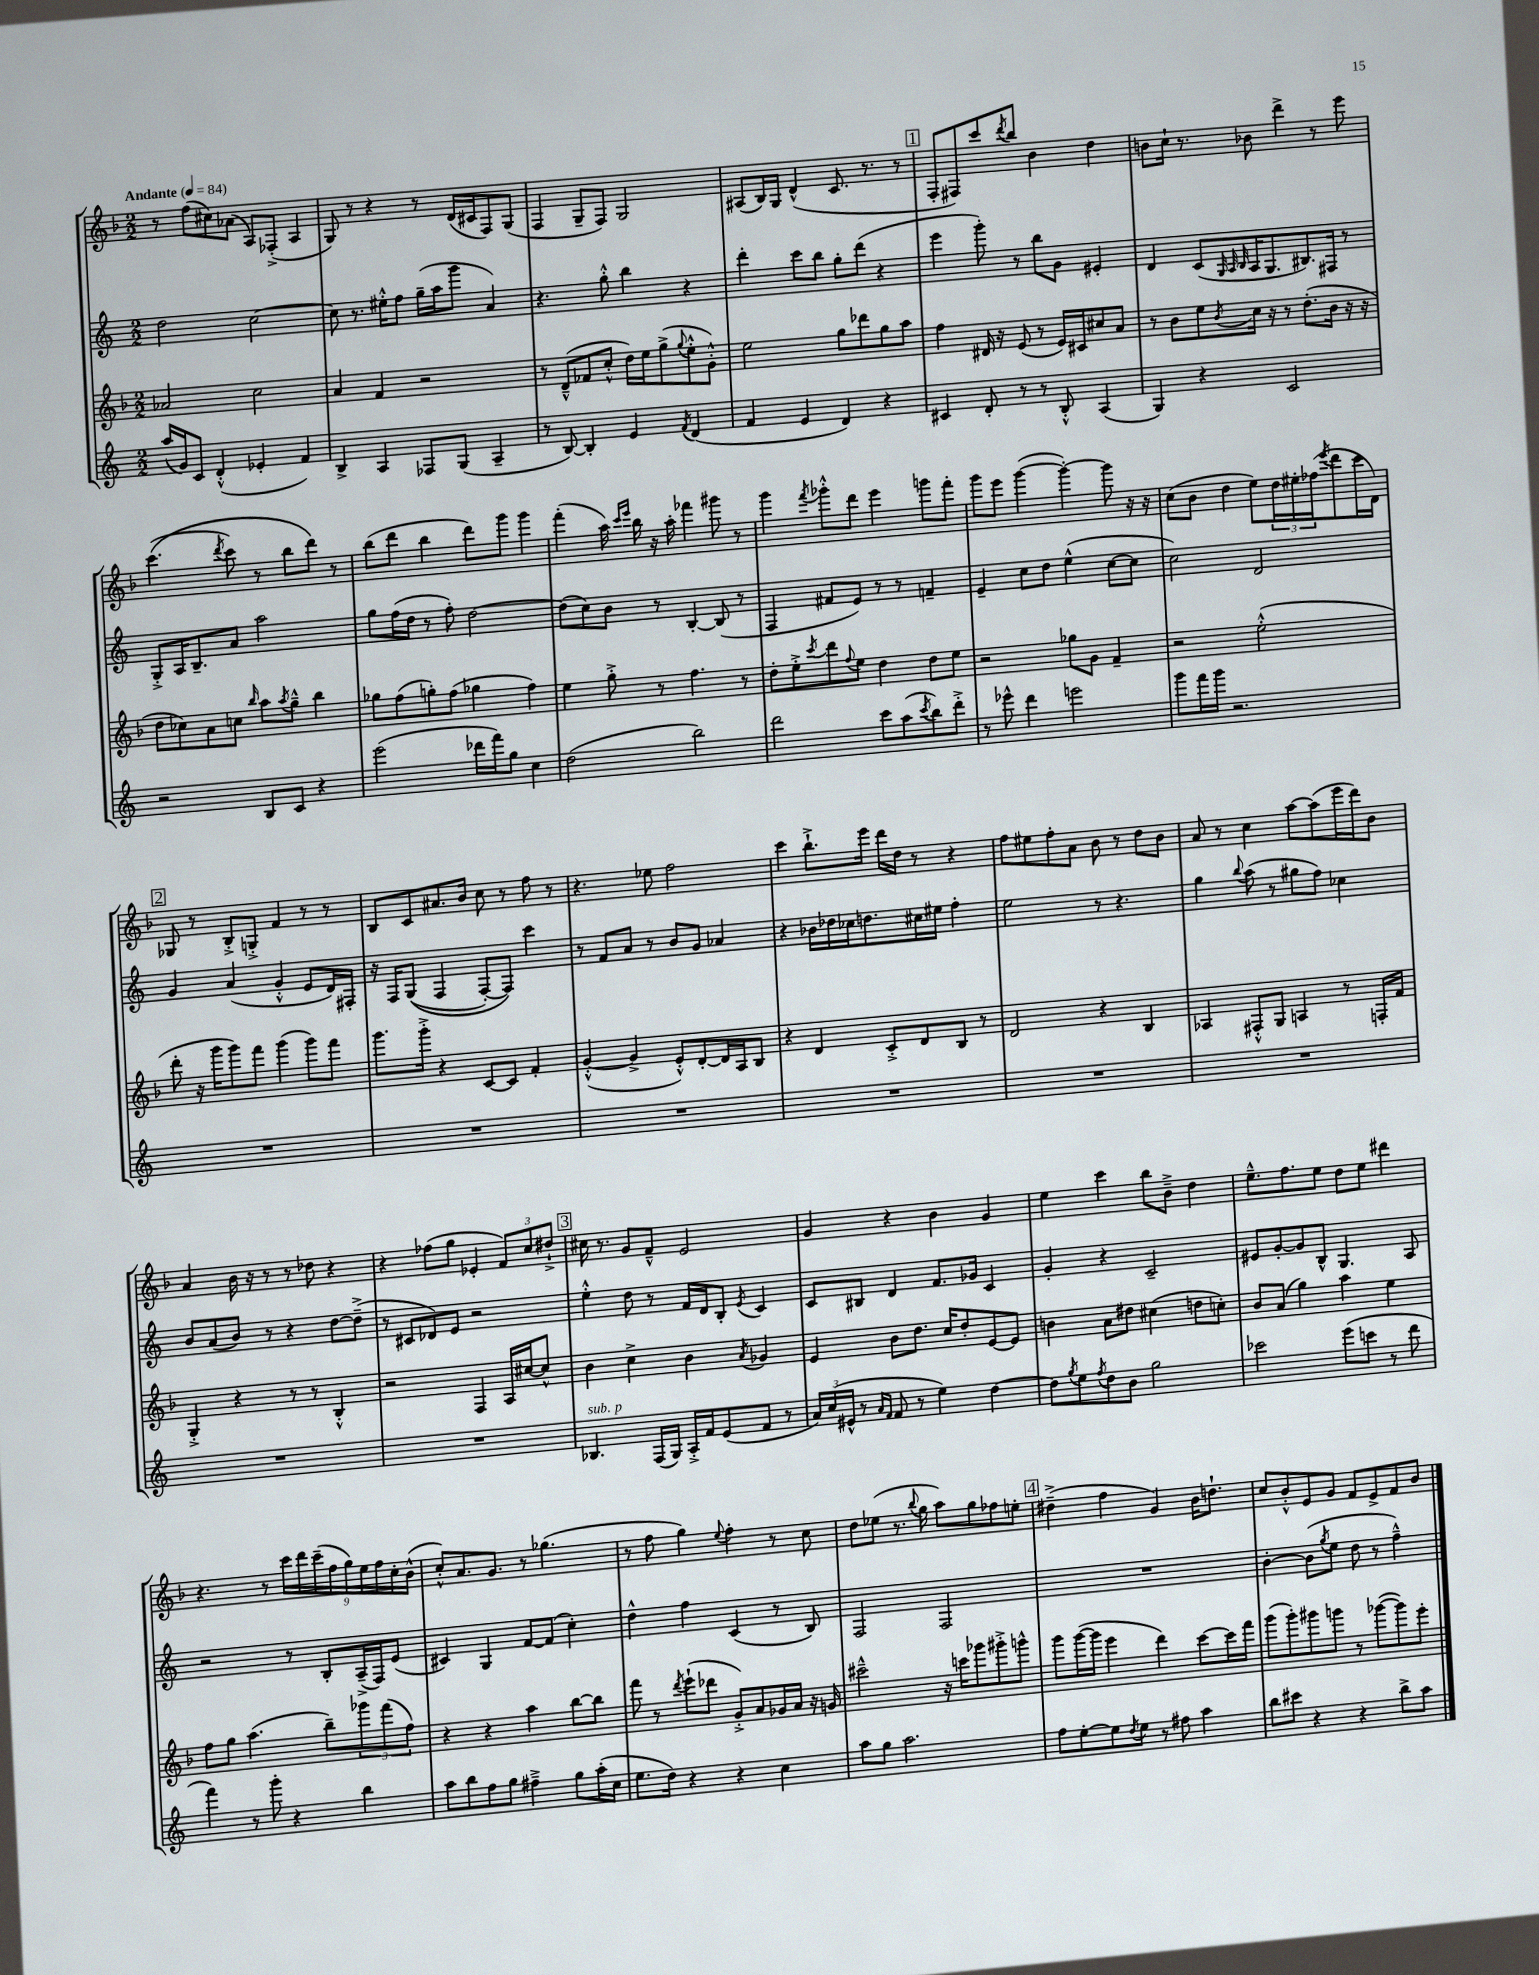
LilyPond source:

<<
\new StaffGroup <<
\new Staff = "s0" {
    \clef treble \key f \major \numericTimeSignature \time 2/2 \tempo "Andante" 4 = 84
    r8 f''8( cis''8) aes'8( a8) fes8-.->( a4 |
    g8) r8 r4 r8 d'16( cis'16 f8) g8( |
    f4 g8-- f8) g2 |
    ais8( bes16) g16 d'4-^( c'8. r8. r8 |
    \mark \markup { \box "1" } f8-. fis8) c'''8 \acciaccatura { d'''8 } bes''8 bes'4 d''4 |
    b'8 c''16-! r8. bes'8 d'''4-> r8 e'''8 |
    c'''4.(\( \acciaccatura { d'''8 } c'''8) r8 bes''8 d'''8\) r8 |
    bes''8( d'''8 bes''4 d'''8) g'''8 g'''4 |
    f'''4-.( a''16) \grace { c'''16 e'''16 } bes''16 r16 a''16-. fes'''4 gis'''8 r8 |
    g'''4 \acciaccatura { f'''8 } ges'''8-.-^ d'''8 e'''4 g'''8 f'''8-. |
    g'''8 e'''8 g'''4~( g'''4~-.) g'''8 r16 r16 |
    c''8( bes'8 d''4 e''8) \tuplet 3/2 { d''16 eis''16-. fes''16( } \acciaccatura { e'''8 } d'''8 c'''16 d'16) |
    \mark \markup { \box "2" } ges8 r8 bes8-.-> g8-.-> f'4 r8 r8 |
    bes8 c'8 ais'8. bes'16 c''8 r8 f''8 r8 |
    r4. ees''8 f''2 |
    c'''4 bes''8.-!-> e'''16 d'''16 d''16 r8 r4 |
    f''8 eis''8 f''8-. a'8 bes'8 r8 d''8 bes'8 |
    a'8 r8 c''4 a''8~ a''8( e'''16 d'''16) bes'8 |
    a'4 bes'16 r16 r8 r8 des''8 r4 |
    r4 fes''8( g''8 ees'4-. \tuplet 3/2 { f'8) c''8 dis''8-!-> } |
    \mark \markup { \box "3" } cis''16 r8. g'8 f'8---^ e'2 |
    g'4 r4 bes'4 g'4 |
    e''4 c'''4 bes''8 bes'8---> d''4 |
    e''8.---^ f''8. e''8 d''8 e''8 dis'''4 |
    r4. r8 \tuplet 9/8 { c'''16 d'''16 c'''16--( f''16 g''16) e''16 f''16 c''16-. bes'16-^( } |
    c''8-.-^) a'8. g'8. r8 ges''4.( |
    r8 f''8 g''4) \appoggiatura { e''8 } f''4-. r8 c''8 |
    d''8 ees''8( r8. \appoggiatura { bes''8 } g''16 a''8) g''8 fes''8 e''8-. |
    \mark \markup { \box "4" } dis''4--->( f''4 g'4) bes'16 d''8.-! |
    c''8 bes'8-.-^ e'8 g'8 f'8 e'8-> f'8 bes'8 \bar "|." |
}
\new Staff = "s1" {
    \clef treble \key c \major \numericTimeSignature \time 2/2
    d''2 c''2~ |
    c''8 r8. eis''16-.-^ f''8 g''16--( a''16 g'''8 a'4) |
    r4. g''8-.-^ b''4 r4 |
    d'''4-. c'''8 b''8 g''8-. d'''8( r4 |
    \mark \markup { \box "1" } e'''4 g'''8-.) r8 b''8 g'8 eis'4-. |
    d'4 c'8( \grace { g32 a32 b32 } a16 g8. bis8.) fis16 r8 |
    g8-.-> a16 b8.-- a'8 a''2 |
    g''8 f''16( d''16 r8 f''8-.) d''2~ |
    d''8( c''8) b'8 r8 b4~-. b8( r8 |
    f4 fis'8 e'8) r8 r8 f'4-- |
    e'4-- c''8 d''8 e''4-^( c''8~ c''8 |
    c''2) d'2 |
    \mark \markup { \box "2" } g'4 a'4( g'4-.-^ e'8 d'16) fis16-. |
    r16 f16 g8(\( f4 f8~-.) f8\) c'''4 |
    r8 f'8 a'8 r8 b'8 g'8 aes'4 |
    r4 bes'16 des''16 ces''16 d''8. cis''16 eis''16 f''4-. |
    e''2 r8 r4. |
    g''4 \appoggiatura { b''8 } a''8( r8 gis''8 f''8) ces''4 |
    b'8 a'8( b'8) r8 r4 d''8~ d''8--->( |
    r8 cis'8 des'8) e'8 r2 |
    \mark \markup { \box "3" } e''4-.-^ d''8 r8 f'16 d'16 b8-. \acciaccatura { e'8 } c'4 |
    c'8 bis8 d'4 f'8. ges'16 c'4 |
    g'4-. r4 c'2-- |
    eis'8 g'8~-. g'8 b8-^ g4. a8 |
    r2 r8 b8-. a16--->( f16) e'8( |
    cis'4) g4 f'8~ f'8( c''4-.) |
    d''4-^ f''4 c'4( r8 b8) |
    f2 f2 |
    \mark \markup { \box "4" } R1 |
    b'4~-. b'8( \acciaccatura { g''8 } e''8 d''8 r8 f''4---^) \bar "|." |
}
\new Staff = "s2" {
    \clef treble \key f \major \numericTimeSignature \time 2/2
    aes'2 c''2 |
    a'4 f'4 r2 |
    r8 d'8---^( fes'8 c''8-.-^ d''16) e''16 g''8->( \appoggiatura { g''8 } e''8-.-^ g'8-.-^) |
    e''2 g''8 des'''8 g''8 a''8 |
    \mark \markup { \box "1" } f''4 dis'16 r16 e'8( r8 e'16) cis'16 cis''8 a'8 |
    r8 bes'8 e''8 \acciaccatura { bes'8 } c''16 r16 r8 d''8.-.( bes'16 r16 r16 |
    d''8 ces''8) a'8 c''8 \grace { bes''16 } a''8 \acciaccatura { a''8 } g''8---^ bes''4 |
    ges''8 f''8( g''8-.) f''8( ges''4 f''4) |
    e''4 g''8-.-> r8 f''4. r8 |
    d''8-. e''8-.-> \acciaccatura { c'''8 } d'''8 \appoggiatura { f''8 } e''8 d''4 d''8 e''8 |
    r2 ges''8 g'8 f'4-- |
    r2 e''2-.-^( |
    \mark \markup { \box "2" } d'''8-. r16 g'''16 g'''8) f'''8 g'''4( g'''8) f'''8 |
    g'''8. g'''16-.-> r4 c'8~ c'8 f'4-. |
    g'4~-.-^( g'4-> e'8-.-^) d'8~-. d'16 a16 bes8 |
    r4 d'4 c'8-.-> d'8 bes8 r8 |
    d'2 r4 bes4 |
    aes4 fis8-.-^ g8 a4 r8 f16-. f'16 |
    g4-.-> r4 r8 r8 bes4-.-^ |
    r2 f4 a16 cis''16~ cis''8-^ |
    \mark \markup { \box "3" } bes'4 c''4-> bes'4 \acciaccatura { a'8 } ges'4 |
    e'4 bes'8 d''8. c''16 d''8-. e'8~ e'8 |
    b'4 a'8 dis''8 cis''4( d''8 c''8-.) |
    bes'8 a'8( g''4) a''4 e''4 |
    f''8 g''8 a''4.( bes''8--) \tuplet 3/2 { ges'''8 f'''8( f''8) } |
    r4 r4 a''4 bes''8~ bes''8 |
    f'''8 r8 \acciaccatura { d'''8 } e'''8-!( des'''8 g'8-.->) a'8 ges'16 a'16 r16 g'16 |
    cis'''2---^ r16 c'''16 ges'''8 gis'''8-.-> g'''8-^ |
    \mark \markup { \box "4" } g'''8 g'''16~( g'''16 e'''4 d'''4) c'''8~ c'''16 f'''16 |
    g'''8( g'''8-.) gis'''8 g'''8 r8 ges'''8~( ges'''8) e'''8-. \bar "|." |
}
\new Staff = "s3" {
    \clef treble \key c \major \numericTimeSignature \time 2/2
    a''16( g'16) c'8 d'4-.-^( ees'4-. f'4) |
    b4-> a4 fes8 g8( a4-- |
    r8 b8~) b4-. e'4 \acciaccatura { f'8 } d'4( |
    f'4 e'4 d'4) r4 |
    \mark \markup { \box "1" } cis'4 d'8-. r8 r8 b8-.-^ a4( |
    g4) r4 c'2 |
    r2 b8 c'8 r4 |
    e'''2( des'''16 f'''16) g''8 c''4 |
    d''2( b''2) |
    d'''2 c'''8 a''8( \acciaccatura { c'''8 } b''8) d'''8-.-> |
    r8 ees'''8-^ d'''4 e'''2 |
    g'''8 f'''16 g'''16 r2. |
    \mark \markup { \box "2" } R1 |
    R1 |
    R1 |
    R1 |
    R1 |
    R1 |
    R1 |
    R1 |
    \mark \markup { \box "3" } bes4.^\markup { \italic "sub. p" } f16( g16) a16-.-> f'16 e'8( f'8 r8 |
    \tuplet 3/2 { a'16) c''16( eis'16-^ } r8 \grace { a'16 f'16 } f'8 r8 e''4) d''4~ |
    d''8 \acciaccatura { g''8 } e''8 \acciaccatura { f''8 } d''8 b'8 g''2 |
    ces'''2 e'''8( c'''8 r8 d'''8 |
    f'''4) r8 g'''8-. r4 b''4 |
    a''8 b''8 f''8 g''8 fis''4---> g''8 a''16-.( c''16 |
    e''8. d''16) r4 r4 c''4 |
    a''8 g''8 a''2. |
    \mark \markup { \box "4" } f''8 e''8~-. e''8 \acciaccatura { d''8 } e''8 r8 fis''8 a''4 |
    b''8 cis'''8 r4 r4 b''8-> a''8 \bar "|." |
}
>>
>>
\layout { \context { \Score \remove "Bar_number_engraver" } }
